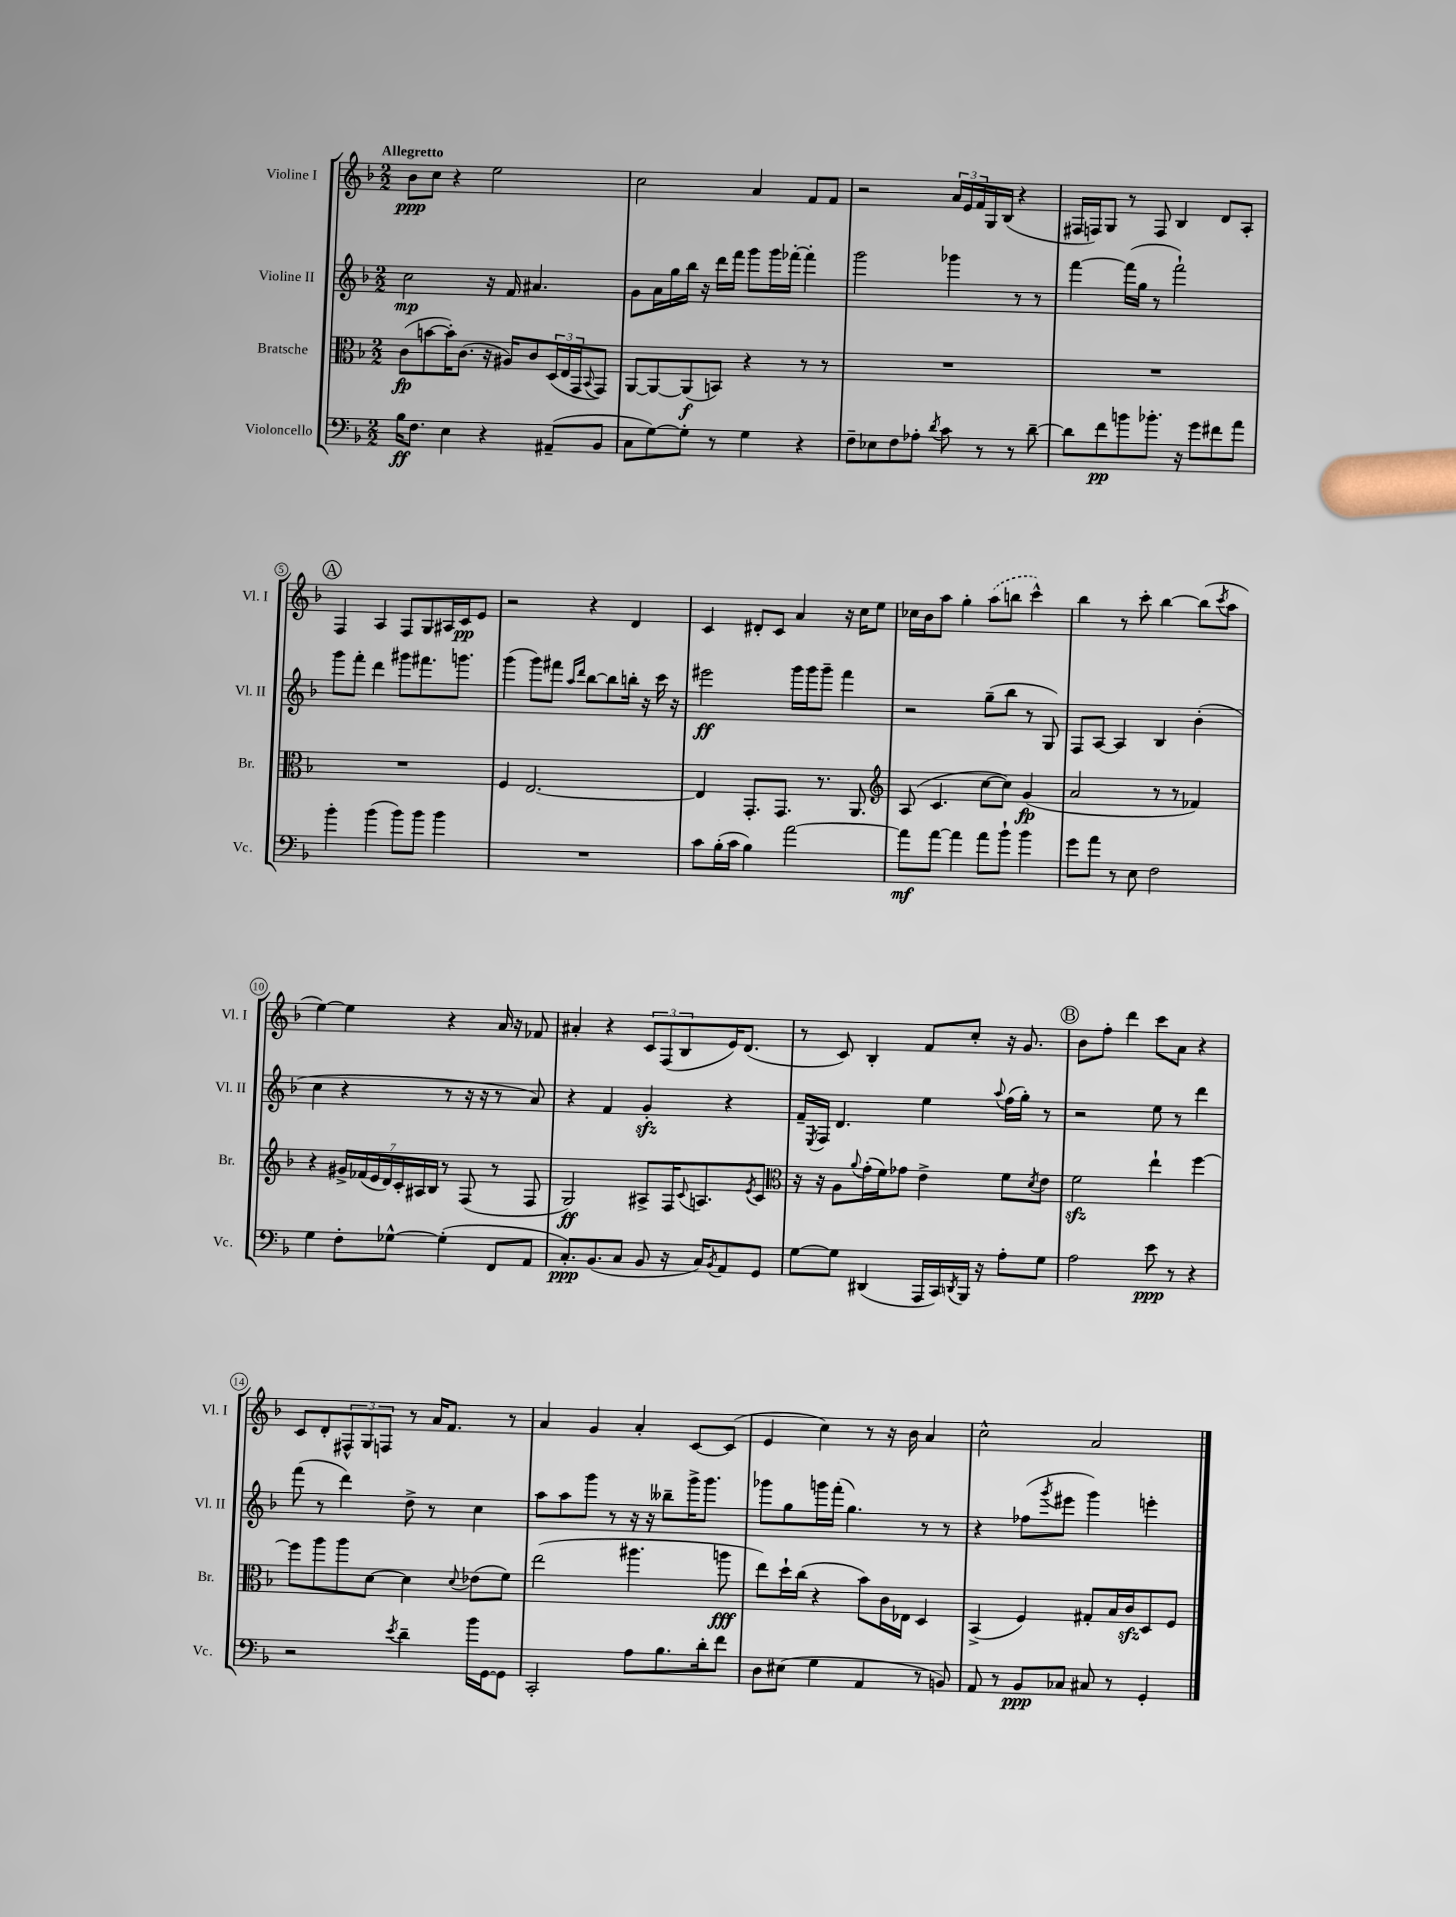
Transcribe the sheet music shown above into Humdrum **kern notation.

**kern	**dynam	**kern	**dynam	**kern	**dynam	**kern	**dynam
*part4	*part4	*part3	*part3	*part2	*part2	*part1	*part1
*staff4	*staff4	*staff3	*staff3	*staff2	*staff2	*staff1	*staff1
*I"Violoncello	*	*I"Bratsche	*	*I"Violine II	*	*I"Violine I	*
*I'Vc.	*	*I'Br.	*	*I'Vl. II	*	*I'Vl. I	*
*clefF4	*	*clefC3	*	*clefG2	*	*clefG2	*
*k[b-]	*	*k[b-]	*	*k[b-]	*	*k[b-]	*
*M2/2	*	*M2/2	*	*M2/2	*	*M2/2	*
=1	=1	=1	=1	=1	=1	=1	=1
!	!	!	!	!	!	!LO:TX:a:B:t=Allegretto	!
16B-\KL	ff	(8c\L	fp	2cc\	mp	8b-\L	ppp
8.F\J	.	.	.	.	.	.	.
.	.	[8bn\	.	.	.	8cc\J	.
4E\	.	16b'\K])	.	.	.	4r	.
.	.	(8.c\J	.	.	.	.	.
4r	.	16r	.	16r	.	2ee\	.
.	.	16A#X/KL)	.	16f/	.	.	.
.	.	8c/	.	4.a#X/	.	.	.
(8AA#X~/L	.	(24D/L	.	.	.	.	.
.	.	24E/	.	.	.	.	.
.	.	24GG/J	.	.	.	.	.
.	.	8qqBB-/	.	.	.	.	.
8BB-/J	.	8GG/J)	.	.	.	.	.
=2	=2	=2	=2	=2	=2	=2	=2
8C\L	.	[8AA/L	.	8g\L	.	2cc\	.
[8G\)	.	8AA/_	.	16a\L	.	.	.
.	.	.	.	16gg\	.	.	.
8G'\J]	.	(8AA/]	f	16bb-\JJ	.	.	.
.	.	.	.	16r	.	.	.
8r	.	8BBn/J)	.	16ddd\LL	.	.	.
.	.	.	.	16fff\JJ	.	.	.
4G\	.	4r	.	8ggg\L	.	4a/	.
.	.	.	.	16ggg\L	.	.	.
.	.	.	.	[16fff-X'\JJ	.	.	.
4r	.	8r	.	4fff-'\]	.	8f/L	.
.	.	8r	.	.	.	8f/J	.
=3	=3	=3	=3	=3	=3	=3	=3
8F~\L	.	1r	.	2ggg\	.	2r	.
8E-X\	.	.	.	.	.	.	.
8F\	.	.	.	.	.	.	.
8A-X'\J	.	.	.	.	.	.	.
8qd/	.	.	.	.	.	.	.
8c\	.	.	.	4ggg-X\	.	24a/LL	.
.	.	.	.	.	.	24e/	.
.	.	.	.	.	.	24f/	.
8r	.	.	.	.	.	16G/	.
.	.	.	.	.	.	(16B-/JJ	.
8r	.	.	.	8r	.	4r	.
[8d~\	.	.	.	8r	.	.	.
=4	=4	=4	=4	=4	=4	=4	=4
8d\L]	.	1r	.	[4fff\	.	16F#X/LL	.
.	.	.	.	.	.	16Fn/J)	.
8f\	pp	.	.	.	.	8G/J	.
8bn\	.	.	.	(16fff\LL]	.	8r	.
.	.	.	.	16gg\JJ	.	.	.
8.b-X'\J	.	.	.	8r	.	8F/	.
.	.	.	.	2fff`\)	.	4B-/	.
16r	.	.	.	.	.	.	.
8g\L	.	.	.	.	.	.	.
8f#X\	.	.	.	.	.	8d/L	.
8a\J	.	.	.	.	.	8A'/J	.
!!LO:LB:g=z
!!LO:REH:place=s1:t=A
=5	=5	=5	=5	=5	=5	=5	=5
4b-'\	.	1r	.	8ggg\L	.	4F/	.
.	.	.	.	8fff'\J	.	.	.
(4b-\	.	.	.	4ddd\	.	4A/	.
8b-\L)	.	.	.	8ggg#X\L	.	8F/L	.
8b-\J	.	.	.	8.fff#X\	.	8G/	.
4b-\	.	.	.	.	.	16A#X/L	.
.	.	.	.	8.gggn\J	.	16c/J	pp
.	.	.	.	.	.	8e/J	.
=6	=6	=6	=6	=6	=6	=6	=6
1r	.	4F/	.	(4ggg\	.	2r	.
.	.	[2.E/	.	8ggg\L)	.	.	.
.	.	.	.	8fff#X\J	.	.	.
.	.	.	.	16qqaa/LL	.	.	.
.	.	.	.	16qqddd/JJ	.	.	.
.	.	.	.	[8bb-\L	.	4r	.
.	.	.	.	8bb-\]	.	.	.
.	.	.	.	16bbn'\Jk	.	4d/	.
.	.	.	.	16r	.	.	.
.	.	.	.	16ccc\	.	.	.
.	.	.	.	16r	.	.	.
=7	=7	=7	=7	=7	=7	=7	=7
8c\L	.	4E/]	.	2eee#X\	ff	4c/	.
(16B-'\L	.	.	.	.	.	.	.
16c\JJ	.	.	.	.	.	.	.
4B-\)	.	8.GG'/L	.	.	.	8d#X'/L	.
.	.	.	.	.	.	8c/J	.
.	.	8.GG/J	.	.	.	.	.
[2a\	.	.	.	16ggg\LL	.	4a/	.
.	.	.	.	16ggg\J	.	.	.
.	.	8.r	.	8ggg~\J	.	.	.
.	.	.	.	4fff\	.	16r	.
.	.	8.AA/	.	.	.	16cc\KL	.
.	.	.	.	.	.	8ee\J	.
=8	=8	=8	=8	=8	=8	=8	=8
*	*	*clefG2	*	*	*	*	*
8a\L]	mf	(8A/	.	2r	.	16cc-X\LL	.
.	.	.	.	.	.	16b-\J	.
[8a\J	.	4.c/	.	.	.	8aa\J	.
4a\]	.	.	.	.	.	4gg'\	.
8a\L	.	[8cc\L	.	(8gg~\L	.	(8aa\L	.
8b-`\J	.	8cc\J])	.	8bb-\J	.	8bbn\J	.
4b-\	.	(4g/	fp	8r	.	4ccc^^\)	.
.	.	.	.	8G/)	.	.	.
=9	=9	=9	=9	=9	=9	=9	=9
8g\L	.	2a/	.	8F/L	.	4bb-\	.
8a\J	.	.	.	[8A/J	.	.	.
8r	.	.	.	4A/]	.	8r	.
8E\	.	.	.	.	.	8ccc'\	.
2F\	.	8r	.	4B-/	.	[4bb-\	.
.	.	8r	.	.	.	.	.
.	.	4f-X/)	.	(4b-'\	.	(8bb-\L]	.
.	.	.	.	.	.	8qccc/	.
.	.	.	.	.	.	8aa\J	.
!!LO:LB:g=z
=10	=10	=10	=10	=10	=10	=10	=10
4G\	.	4r	.	4cc\	.	[4ee\)	.
8F'\L	.	28g#X^/LL	.	4r	.	4ee\]	.
.	.	(28f-X/	.	.	.	.	.
.	.	28e/	.	.	.	.	.
.	.	28d/)	.	.	.	.	.
[8G-X^^\J	.	.	.	.	.	.	.
.	.	28c'/	.	.	.	.	.
.	.	28A#X/	.	.	.	.	.
.	.	28B-/JJ	.	.	.	.	.
(4G-'\]	.	8r	.	8r	.	4r	.
.	.	(8F/	.	16r	.	.	.
.	.	.	.	16r	.	.	.
8FF/L	.	8r	.	8r	.	16a/	.
.	.	.	.	.	.	16r	.
8AA/J	.	8F/	.	8a/)	.	8f-X/	.
=11	=11	=11	=11	=11	=11	=11	=11
8.C'/L)	ppp	2G/)	ff	4r	.	4a#X'/	.
(8.BB-/	.	.	.	.	.	.	.
.	.	.	.	4f/	.	4r	.
8C/J	.	.	.	.	.	.	.
8BB-/	.	8A#X^/L	.	4gzz'/	.	12c/L	.
.	.	.	.	.	.	(12F/	.
16r	.	16F/K	.	.	.	.	.
.	.	.	.	.	.	12B-/	.
.	.	8qqc/	.	.	.	.	.
16C/KL)	.	8.An/	.	.	.	.	.
8qBB-/	.	.	.	.	.	.	.
8AA/	.	.	.	4r	.	16e/K)	.
.	.	.	.	.	.	(8.d/J	.
.	.	8qe/	.	.	.	.	.
8GG/J	.	8c/J	.	.	.	.	.
=12	=12	=12	=12	=12	=12	=12	=12
*	*	*clefC3	*	*	*	*	*
[8G\L	.	16r	.	16f~/LL	.	8r	.
.	.	.	.	8qE/	.	.	.
.	.	16r	.	16F/JJ	.	.	.
8G\J]	.	8A\L	.	4.d/	.	8c/)	.
.	.	8qqa/	.	.	.	.	.
(4DD#X/	.	(16g'\L	.	.	.	4B-'/	.
.	.	16f\J)	.	.	.	.	.
.	.	8g-X\J	.	.	.	.	.
16AAA/LL	.	4e^\	.	4ee\	.	8f/L	.
16CC/)	.	.	.	.	.	.	.
8qDDn/	.	.	.	.	.	.	.
16BBB-/JJ	.	.	.	.	.	8cc'/J	.
16r	.	.	.	.	.	.	.
.	.	.	.	8qqaa/	.	.	.
8A'\L	.	8f\L	.	(16ff\LL	.	16r	.
.	.	.	.	16gg'\JJ)	.	8.g/	.
.	.	8qd/	.	.	.	.	.
8G\J	.	8e\J	.	8r	.	.	.
!!LO:REH:place=s1:t=B
=13	=13	=13	=13	=13	=13	=13	=13
2A\	.	2fzz\	.	2r	.	8b-\L	.
.	.	.	.	.	.	8ff'\J	.
.	.	.	.	.	.	4ddd\	.
8e\	ppp	4ee`\	.	8ee\	.	8ccc\L	.
8r	.	.	.	8r	.	8a\J	.
4r	.	[4ff\	.	4ddd\	.	4r	.
!!LO:LB:g=z
=14	=14	=14	=14	=14	=14	=14	=14
2r	.	8ff\L]	.	(8fff\	.	8c/L	.
.	.	8aa\	.	8r	.	8d'/	.
.	.	8aa\	.	4ddd\)	.	12F#X^^/	.
.	.	.	.	.	.	12G/	.
.	.	[8d\J	.	.	.	.	.
.	.	.	.	.	.	12Fn/J	.
8qe/	.	.	.	.	.	.	.
4d~\	.	4d\]	.	8dd^\	.	8r	.
.	.	.	.	8r	.	16a/KL	.
.	.	.	.	.	.	8.f/J	.
.	.	8qqd/	.	.	.	.	.
16b-\LL	.	(8e-X\L	.	4cc\	.	.	.
[16GG\J	.	.	.	.	.	.	.
8GG\J]	.	8f\J)	.	.	.	8r	.
=15	=15	=15	=15	=15	=15	=15	=15
2CC'/	.	(2ee\	.	8aa\L	.	4a/	.
.	.	.	.	8aa\	.	.	.
.	.	.	.	8ggg\J	.	4g/	.
.	.	.	.	8r	.	.	.
8A\L	.	4.aa#X\	.	16r	.	4a'/	.
.	.	.	.	16r	.	.	.
8.B-\	.	.	.	8bb--X~\L	.	.	.
.	.	.	.	16ggg^\K	.	[8c/L	.
16d'\k	.	.	.	8.ggg\J	.	.	.
8f\J	.	8aan\	fff	.	.	(8c/J]	.
=16	=16	=16	=16	=16	=16	=16	=16
8D\L	.	8ee\L)	.	8ggg-X\L	.	4e/	.
(8E#X\J	.	16dd`\L	.	8gg\	.	.	.
.	.	(16cc\JJ	.	.	.	.	.
4G\	.	4r	.	16gggn\L	.	4cc\)	.
.	.	.	.	(16fff'\JJ	.	.	.
.	.	.	.	4.gg\)	.	.	.
4AA/	.	8b-\L)	.	.	.	8r	.
.	.	16c\L	.	.	.	16r	.
.	.	16E-X\JJ	.	.	.	16b-\	.
8r	.	4D/	.	8r	.	4a/	.
8BBn/)	.	.	.	8r	.	.	.
=17	=17	=17	=17	=17	=17	=17	=17
8AA/	.	(4BB-^/	.	4r	.	2cc^^\	.
8r	.	.	.	.	.	.	.
8BB-/L	ppp	4F/)	.	(8ff-X\L	.	.	.
.	.	.	.	8qggg/	.	.	.
8C-X/J	.	.	.	8eee#X\J	.	.	.
8C#X/	.	8G#X'/L	.	4ggg\)	.	2a/	.
8r	.	16B-/L	.	.	.	.	.
.	.	16czz/J	.	.	.	.	.
4GG'/	.	8D/	.	4eeen'\	.	.	.
.	.	8F/J	.	.	.	.	.
==	==	==	==	==	==	==	==
*-	*-	*-	*-	*-	*-	*-	*-
